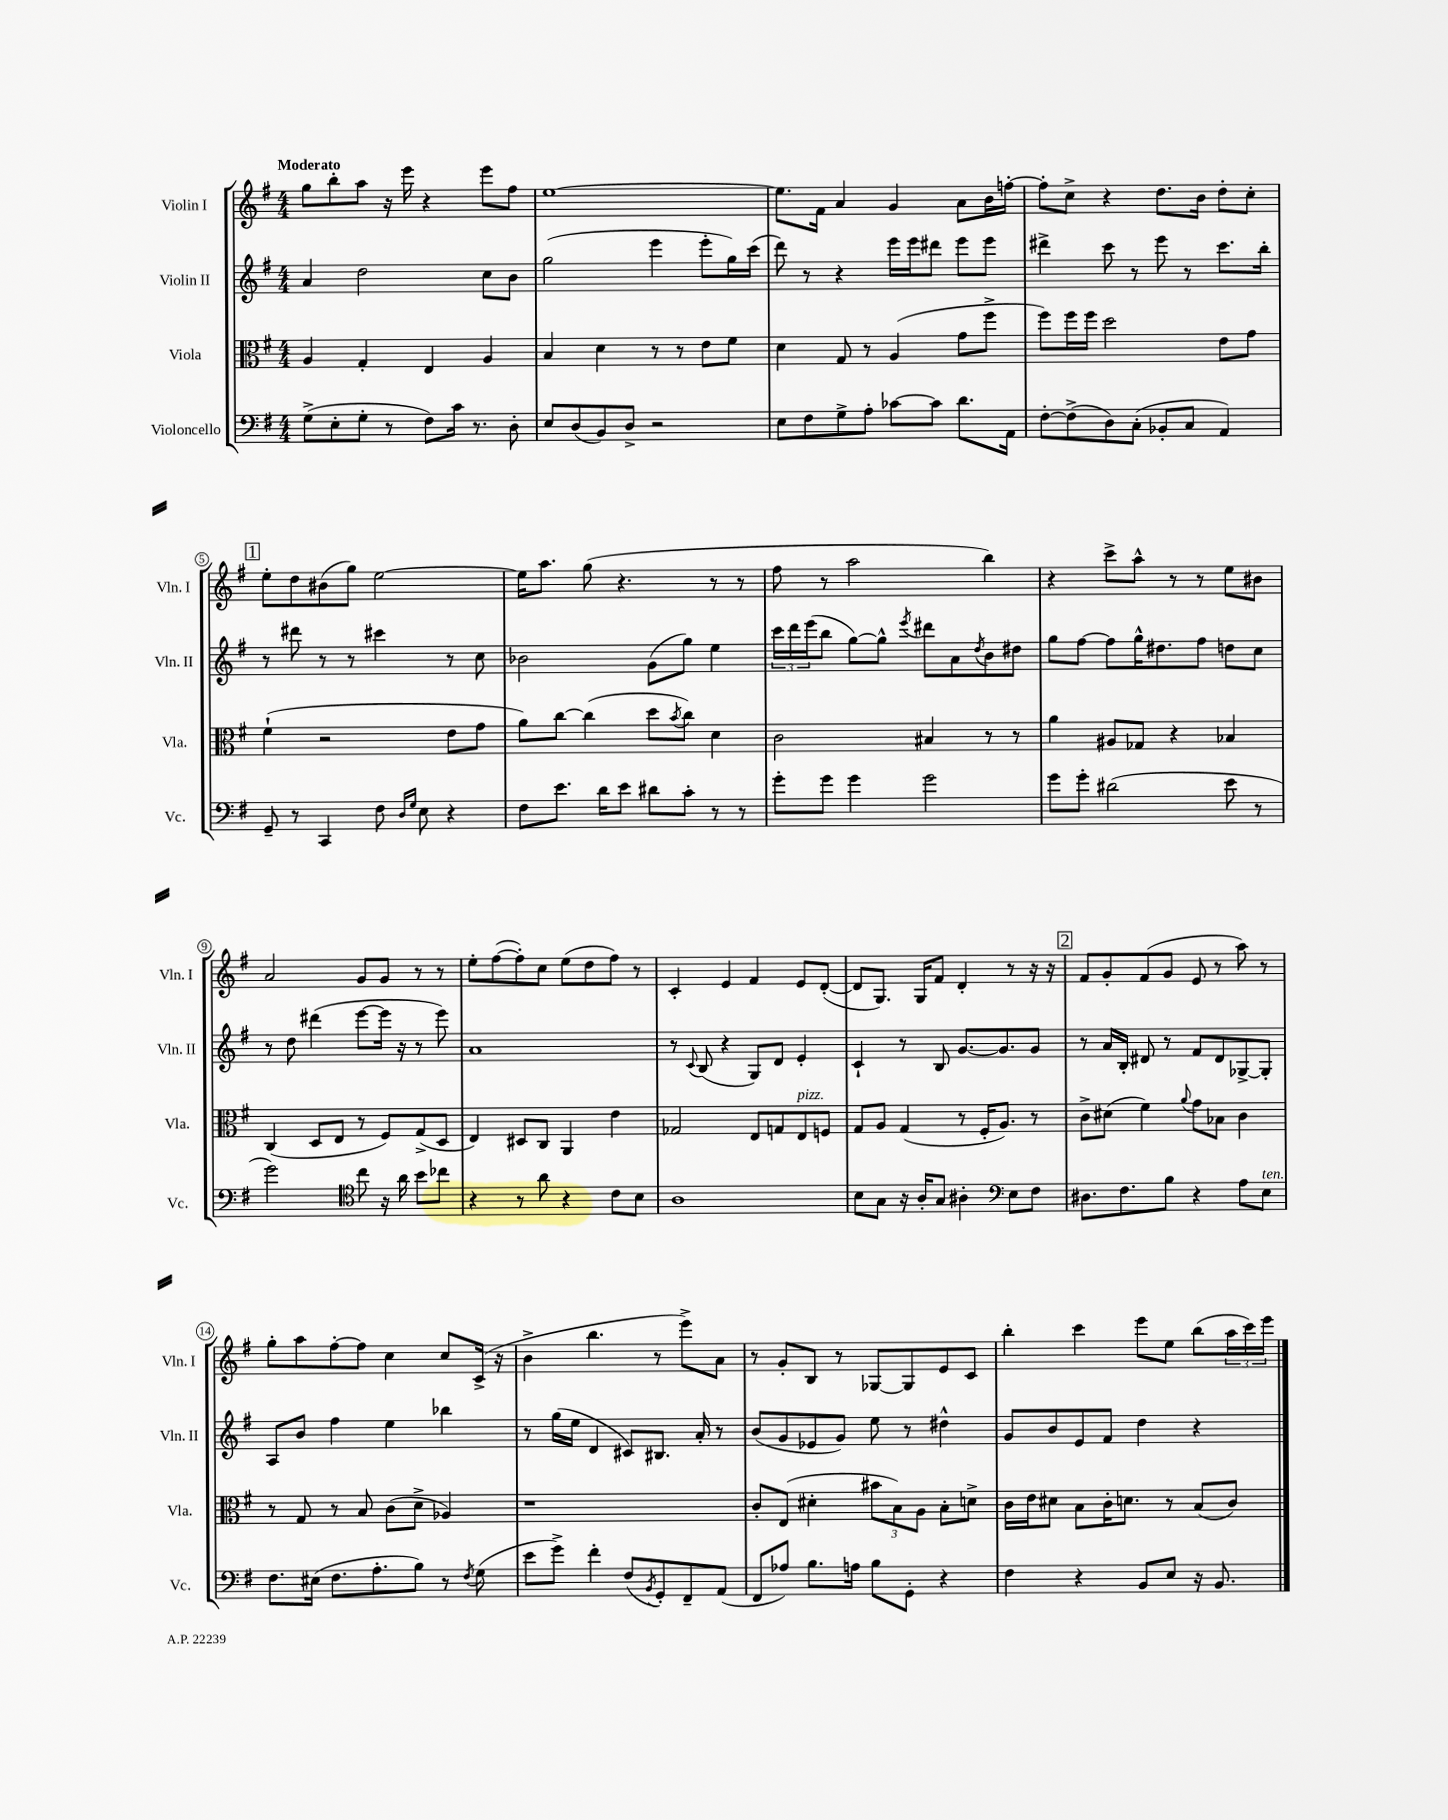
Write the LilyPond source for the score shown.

<<
\new StaffGroup <<
\new Staff = "s0" \with { instrumentName = "Violin I" shortInstrumentName = "Vln. I" } {
    \clef treble \key g \major \numericTimeSignature \time 4/4 \tempo "Moderato"
    g''8 b''8-. a''8 r16 e'''16 r4 e'''8 fis''8 |
    e''1~ |
    e''8. fis'16 a'4 g'4 a'8 b'16 f''16~-. |
    f''8-. c''8-> r4 d''8. b'16 d''8-. c''8-. |
    \mark \markup { \box "1" } e''8-. d''8 bis'8( g''8) e''2~ |
    e''16 a''8. g''8( r4. r8 r8 |
    fis''8 r8 a''2 b''4) |
    r4 c'''8-> a''8-^ r8 r8 e''8 bis'8 |
    a'2 g'8 g'8 r8 r8 |
    e''8-. fis''8~( fis''8-.) c''8 e''8( d''8 fis''8) r8 |
    c'4-. e'4 fis'4 e'8 d'8~-.( |
    d'8 g8.) g16 fis'8 d'4-. r8 r16 r16 |
    \mark \markup { \box "2" } fis'8 g'8-. fis'8( g'8 e'8 r8 a''8) r8 |
    g''8-. a''8 fis''8~-. fis''8 c''4 c''8 c'16->( r16 |
    b'4-> b''4. r8 e'''8->) a'8 |
    r8 g'8-. b8 r8 ges8~ ges8 e'8 c'8 |
    b''4-. c'''4 e'''8 e''8 b''8( \tuplet 3/2 { a''16 c'''16) e'''16 } \bar "|." |
}
\new Staff = "s1" \with { instrumentName = "Violin II" shortInstrumentName = "Vln. II" } {
    \clef treble \key g \major \numericTimeSignature \time 4/4
    a'4 d''2 c''8 b'8 |
    g''2( e'''4 e'''8-. g''16) c'''16( |
    d'''8) r8 r4 e'''16 e'''16 dis'''8 e'''8 e'''8 |
    dis'''4-> c'''8 r8 e'''8 r8 c'''8. b''16-. |
    \mark \markup { \box "1" } r8 dis'''8 r8 r8 cis'''4 r8 c''8 |
    bes'2 g'8( g''8) e''4 |
    \tuplet 3/2 { c'''16 d'''16 e'''16( } b''8 g''8~) g''8-^ \acciaccatura { e'''8 } dis'''8 a'8 \acciaccatura { d''8 } b'8 dis''8 |
    g''8 fis''8~ fis''8 g''16-^ dis''8. fis''8 d''8 c''8 |
    r8 d''8 dis'''4( e'''8~ e'''16 r16 r8 e'''8) |
    a'1 |
    r8 \appoggiatura { c'8 } b8( r4 g8) d'8 e'4-. |
    c'4-! r8 b8 g'8.~ g'8. g'8 |
    \mark \markup { \box "2" } r8 a'16 b16-. dis'8 r8 fis'8 dis'8 ges8~-> ges8-. |
    a8 b'8 fis''4 e''4 bes''4 |
    r8 g''16( e''16 d'4 cis'8) bis8. a'16-. r8 |
    b'8( g'8 ees'8 g'8) e''8 r8 dis''4-^ |
    g'8 b'8 e'8 fis'8 d''4 r4 \bar "|." |
}
\new Staff = "s2" \with { instrumentName = "Viola" shortInstrumentName = "Vla." } {
    \clef alto \key g \major \numericTimeSignature \time 4/4
    a4 g4-. e4 a4 |
    b4 d'4 r8 r8 e'8 fis'8 |
    d'4 g8 r8 a4( g'8 fis''8-> |
    fis''8) fis''16 fis''16 d''2 e'8 g'8 |
    \mark \markup { \box "1" } fis'4-!( r2 e'8 g'8 |
    a'8) c''8~ c''4( d''8 \acciaccatura { b'8 } c''8) d'4 |
    c'2 bis4 r8 r8 |
    a'4 ais8 ges8 r4 bes4 |
    c4( d8 e8 r8 fis8) g8->( d8 |
    e4) dis8 c8 a,4 e'4 |
    ges2 e8 g8 e8^\markup { \italic "pizz." } f8 |
    g8 a8 g4( r8 fis16-. a8.) r8 |
    \mark \markup { \box "2" } c'8-> dis'8( fis'4) \appoggiatura { a'8 } g'8 bes8 c'4 |
    r8 g8 r8 b8 c'8( d'8-> aes4) |
    r1 |
    c'8-. e8( dis'4-. \tuplet 3/2 { bis'8 b8) a8 } b8-. d'8-> |
    c'16 e'16 dis'8 b8 c'16-. d'8. r8 b8( c'8) \bar "|." |
}
\new Staff = "s3" \with { instrumentName = "Violoncello" shortInstrumentName = "Vc." } {
    \clef bass \key g \major \numericTimeSignature \time 4/4
    g8->( e8-. g8-. r8 fis8) c'16 r8. d8-. |
    e8 d8( b,8) d8-> r2 |
    e8 fis8 g8-> a8-. ces'8~ ces'8 d'8. a,16 |
    fis8~-. fis8->( d8) c8-.( bes,8-. c8 a,4) |
    \mark \markup { \box "1" } g,8-- r8 c,4 fis8 \grace { d16 g16 } e8 r4 |
    fis8 e'8. d'16 e'8 dis'8 c'8-. r8 r8 |
    g'8-. g'8 g'4 g'2 |
    g'8 g'8-. dis'2( e'8 r8 |
    g'2) \clef tenor c''8 r16 a'16 b'8 ces''8 |
    r4 r8 a'8 r4 c'8 b8 |
    a1 |
    b8 g8 r16 a16-. g8 ais4-. \clef bass e8 fis8 |
    \mark \markup { \box "2" } dis8. fis8. b8 r4 a8 e8^\markup { \italic "ten." } |
    fis8. eis16( fis8. a8.-. b8) r8 \acciaccatura { fis8 } g8( |
    e'8 g'8->) fis'4-. fis8( \acciaccatura { b,8 } g,8-.) fis,8-- a,8( |
    fis,8 aes8) b8. a16 b8 g,8-. r4 |
    fis4 r4 b,8 e8 r16 b,8. \bar "|." |
}
>>
>>
\layout { \context { \Score \override BarNumber.stencil = #(make-stencil-circler 0.1 0.3 ly:text-interface::print) } }
